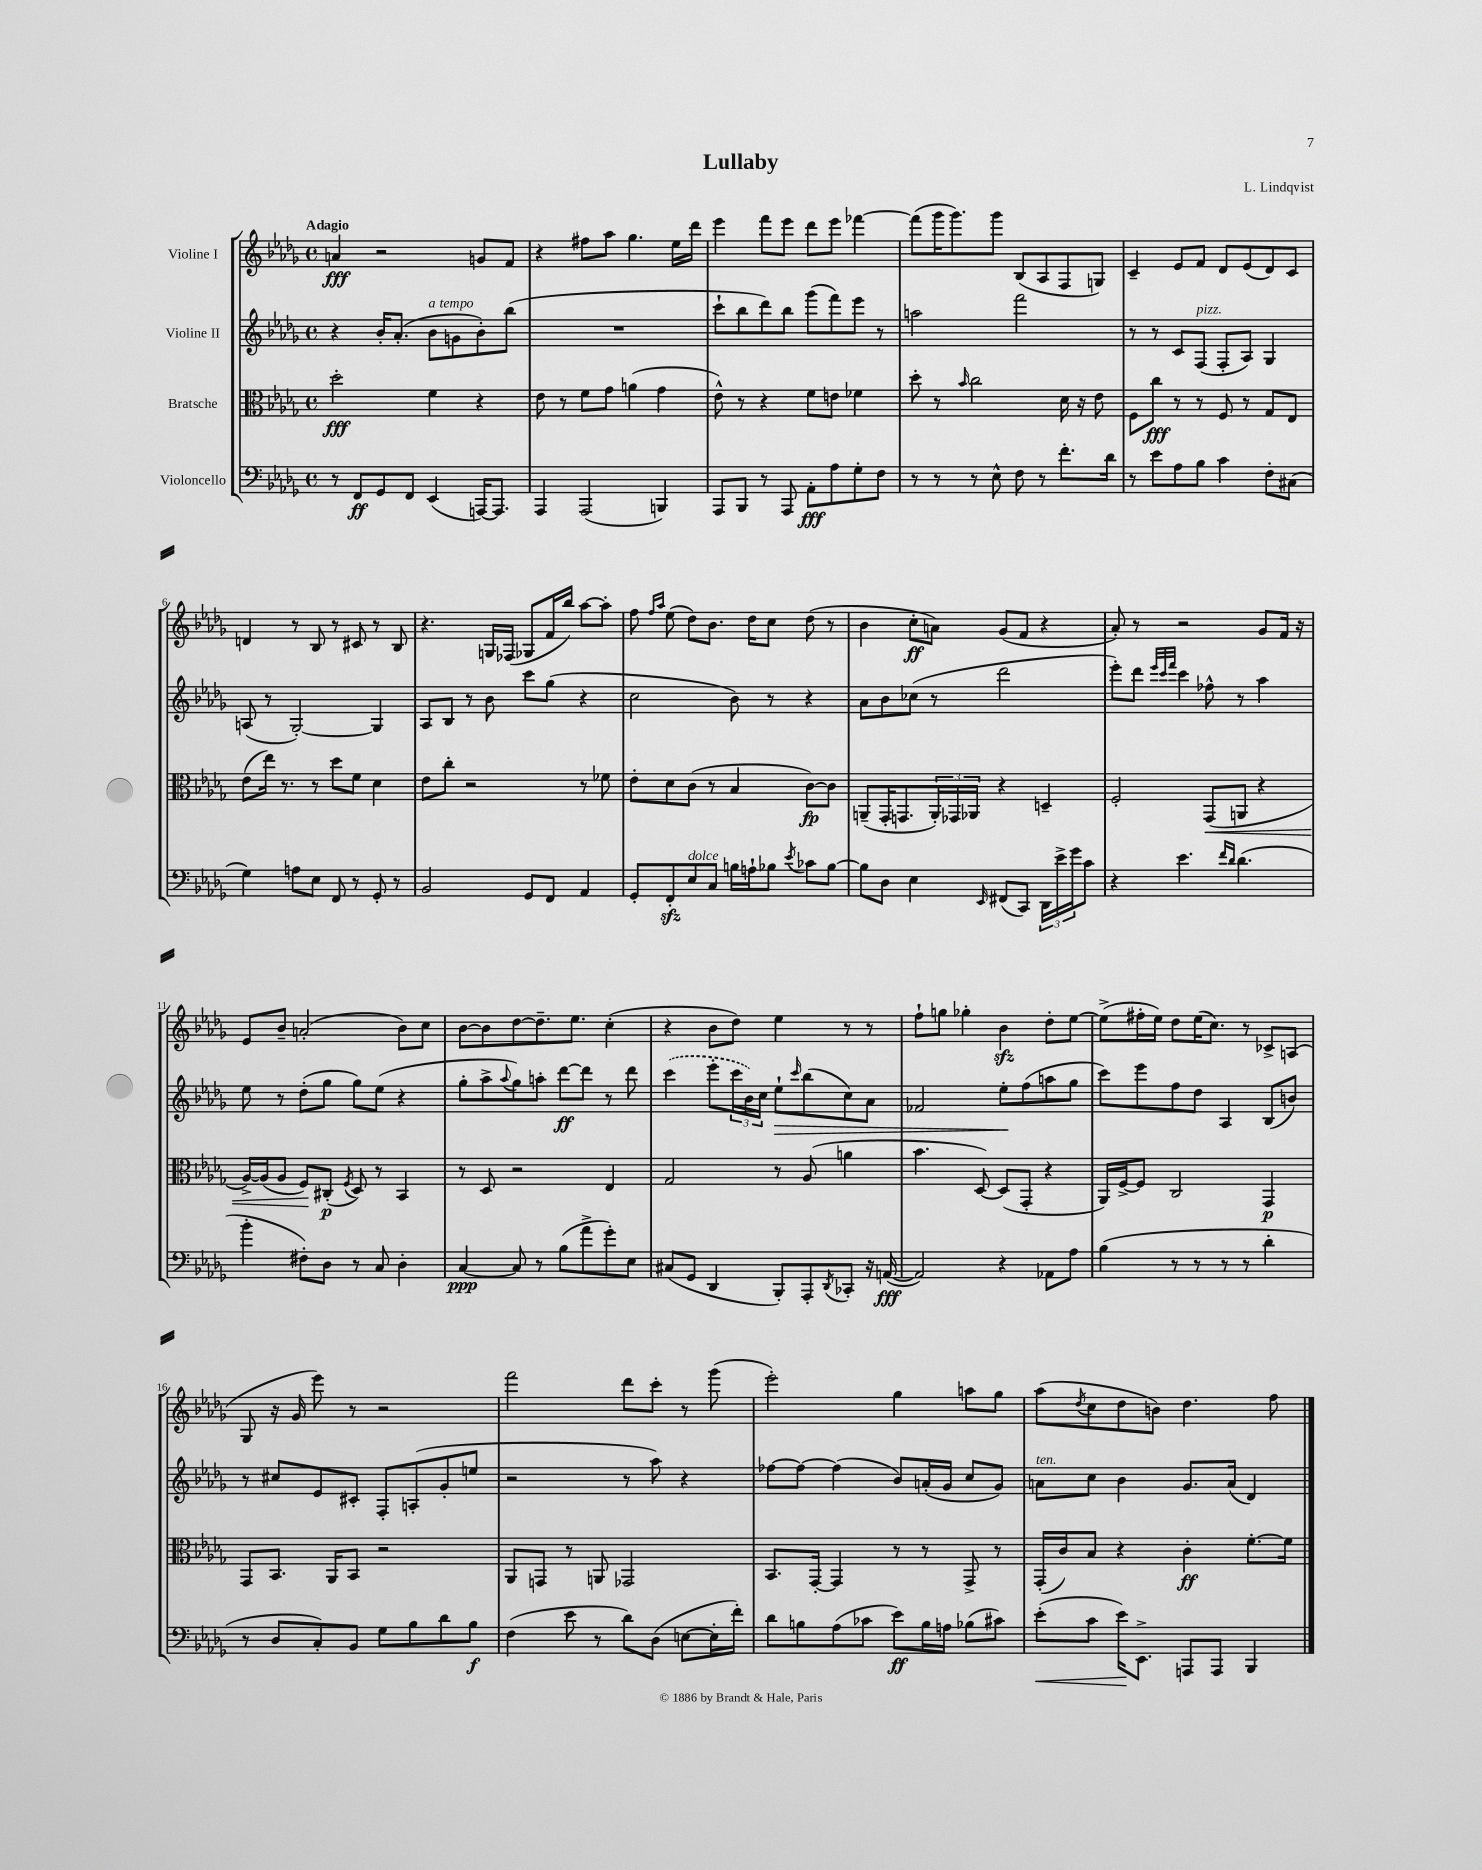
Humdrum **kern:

**kern	**kern	**kern	**kern
*staff4	*staff3	*staff2	*staff1
*clefF4	*clefC3	*clefG2	*clefG2
*k[b-e-a-d-g-]	*k[b-e-a-d-g-]	*k[b-e-a-d-g-]	*k[b-e-a-d-g-]
*M4/4	*M4/4	*M4/4	*M4/4
*met(c)	*met(c)	*met(c)	*met(c)
8r	2dd-'	4r	4a
8FF	.	.	.
8GG-	.	16b-'	2r
.	.	(8.a-'	.
8FF	.	.	.
(4EE-	4f	8b-	.
.	.	8g	.
[16AAA)	4r	8b-')	8g
8.AAA]	.	.	.
.	.	(8bb-	8f
=	=	=	=
4AAA-	8e-	1r	4r
.	8r	.	.
(2AAA-	8f	.	8ff#
.	8g-	.	8aa-
.	(4a	.	4.gg-
4BBB)	4g-	.	.
.	.	.	16ee-
.	.	.	16ddd-
=	=	=	=
8AAA-	8e-^^)	8ccc`	4eee-
8BBB-	8r	8bb-	.
8r	4r	8ddd-)	8fff
8AAA-	.	8bb-	8eee-
8AA-'	8f	(8ggg-	8ddd-
8A-	8e	8fff)	8eee-
8G-'	4f-	8eee-	[4fff-
8F	.	8r	.
=	=	=	=
8r	8dd-'	2aa	(8fff-]
8r	8r	.	16ggg-
.	.	.	8.ggg-)
.	16qqb-	.	.
8r	2cc	.	.
8E-^^	.	.	8ggg-
8F	.	2fff	(8B-
8r	.	.	8A-
8.f'	16d-	.	8F
.	16r	.	.
.	8e-	.	8G)
16d-	.	.	.
=	=	=	=
8r	8F	8r	4c~
8e-	8cc	8r	.
8A-	8r	8c	8e-
8B-	8r	(8F	8f
4c	8F	8F'	8d-
.	8r	8A-)	(8e-
8F'	8G-	4G-	8d-)
(8C#	8E-	.	8c
=	=	=	=
4G-)	(8e-	(8A	4d
.	16ee-)	8r	.
.	8.r	.	.
8A	.	[2G-')	8r
8E-	8r	.	8B-
8FF	8dd-	.	8r
8r	8f	.	8c#
8GG-'	4d-	4G-]	8r
8r	.	.	8B-
=	=	=	=
2BB-	8e-	8A-	4.r
.	8cc'	8B-	.
.	2r	8r	.
.	.	8b-	16G
.	.	.	(16F-
8GG-	.	8ccc	8G-
8FF	.	(8gg-	16f
.	.	.	16bb-)
4AA-	8r	4r	[8aa-
.	8f-	.	8aa-']
=	=	=	=
8GG-'	8e-'	2cc	8ff
.	.	.	16qqff
.	.	.	16qqaa-
8FF'	8d-	.	(8ee-
8E-	(8c	.	8dd-)
8C	8r	.	8.b-
16B	4B-	8b-)	.
16A`	.	.	16dd-
8B-	.	8r	8cc
8qe-	.	.	.
8c-	[8c)	4r	(8dd-
[8B-	8c]	.	8r
=	=	=	=
8B-]	(8AA~	8a-	4b-
8D-	16GG-'	8b-	.
.	8.GG	.	.
4E-	.	(8cc-	8cc'
.	24AA')	8r	8a)
.	24GG-	.	.
.	24AA-	.	.
16qqEE-	.	.	.
(8FF#	4r	2ddd-	(8g-
8CC)	.	.	8f
24DD-	4D~	.	4r
24e-^	.	.	.
24g-	.	.	.
8c	.	.	.
=	=	=	=
4r	2F'	8eee-')	8a-')
.	.	8ddd-	8r
.	.	32qqeee-	.
.	.	32qqccc	.
.	.	32qqfff	.
4.e-	.	4ccc	2r
.	(8GG-	8ff-^^	.
16qqf	.	.	.
16qqd-	.	.	.
(4.d-	8AA	8r	.
.	4r	4aa-	8g-
.	.	.	16f
.	.	.	16r
=	=	=	=
4b-'	[16A-^)	8ee-	8e-
.	(16A-]	.	.
.	8A-	8r	8b-~
8F#')	8F)	(8dd-'	(2a'
8D-	(8C#'	8gg-	.
.	8qF	.	.
8r	8D-)	8gg-)	.
8C	8r	(8ee-	.
4D-'	4BB-	4r	8b-)
.	.	.	8cc
=	=	=	=
[4C	8r	8gg-'	[8b-
.	8D-	8aa-^	8b-]
.	.	8qqaa-	.
8C]	2r	8gg-)	[8dd-
8r	.	8aa'	8.dd-~]
(8B-	.	[8ddd-	.
.	.	.	8.ee-
8a-^	.	8ddd-]	.
8g-')	4E-	8r	(4cc'
8E-	.	8ddd-	.
=	=	=	=
(8C#	2G-	(4ccc	4r
8GG-	.	.	.
4DD-	.	8eee-'	8b-
.	.	24ccc	8dd-)
.	.	24b-)	.
.	.	24cc	.
8BBB-')	8r	8ee-`	4ee-
.	.	16qqccc	.
8AAA-'	(8A-	(8bb-	.
8qDD-	.	.	.
8CC-'	4a	8cc)	8r
16r	.	8a-	8r
([16AA	.	.	.
=	=	=	=
2AA])	4.b-	2f-	8ff`
.	.	.	8gg
.	.	.	4gg-'
.	[8D-)	.	.
4r	(8D-]	8ee-'	4b-
.	8GG-'	(8ff	.
8AA-	4r	8aa	8dd-'
8A-	.	8gg-	[8ee-
=	=	=	=
(4B-	16AA-)	8ccc)	(8ee-^]
.	[16F^	.	.
.	8F]	8eee-	16ff#'
.	.	.	16ee-)
8r	2C	8ff	8dd-
8r	.	8dd-	(16ee-
.	.	.	8.cc)
8r	.	4A-	.
8r	.	.	8r
4d-'	4GG-	(8B-	8c-^
.	.	8b)	(8A
=	=	=	=
8r	8GG-	8r	8G-
8D-	8.BB-	8cc#	16r
.	.	.	16g-
8C')	.	8e-	8eee-)
.	16AA-	.	.
8BB-	8BB-	8c#'	8r
8G-	2r	8F'	2r
8B-	.	(8A'	.
8d-	.	8g-'	.
8B-	.	8ee	.
=	=	=	=
(4F	8AA-	2r	2fff
.	8GG	.	.
8e-	8r	.	.
8r	8AA	.	.
8d-)	2GG-	8r	8ddd-
(8D-	.	8aa-)	8ccc'
[8E	.	4r	8r
16E']	.	.	(8ggg-
16f')	.	.	.
=	=	=	=
8d-	8.BB-	[8ff-	2eee-')
8B	.	8ff-_	.
.	[16GG-'	.	.
(8A-	4GG-]	(4ff-]	.
8c-	.	.	.
8e-)	8r	8b-)	4gg-
16B	8r	(16a'	.
16A	.	16g-	.
(8B-	8GG-^	8cc	8aa
8c#)	8r	8g-)	8gg-
=	=	=	=
(8e-'	(16GG-'	8a	(8aa-
.	16c)	.	.
.	.	.	8qdd-
8c	8B-	8cc	8cc
16e-)	4r	4b-	8dd-
8.EE-^	.	.	.
.	.	.	8b)
8AAA	4c'	8.g-	4.dd-
8AAA	.	.	.
.	.	(16a	.
4BBB-	[8.f'	4d-)	.
.	.	.	8ff
.	16f]	.	.
==	==	==	==
*-	*-	*-	*-
